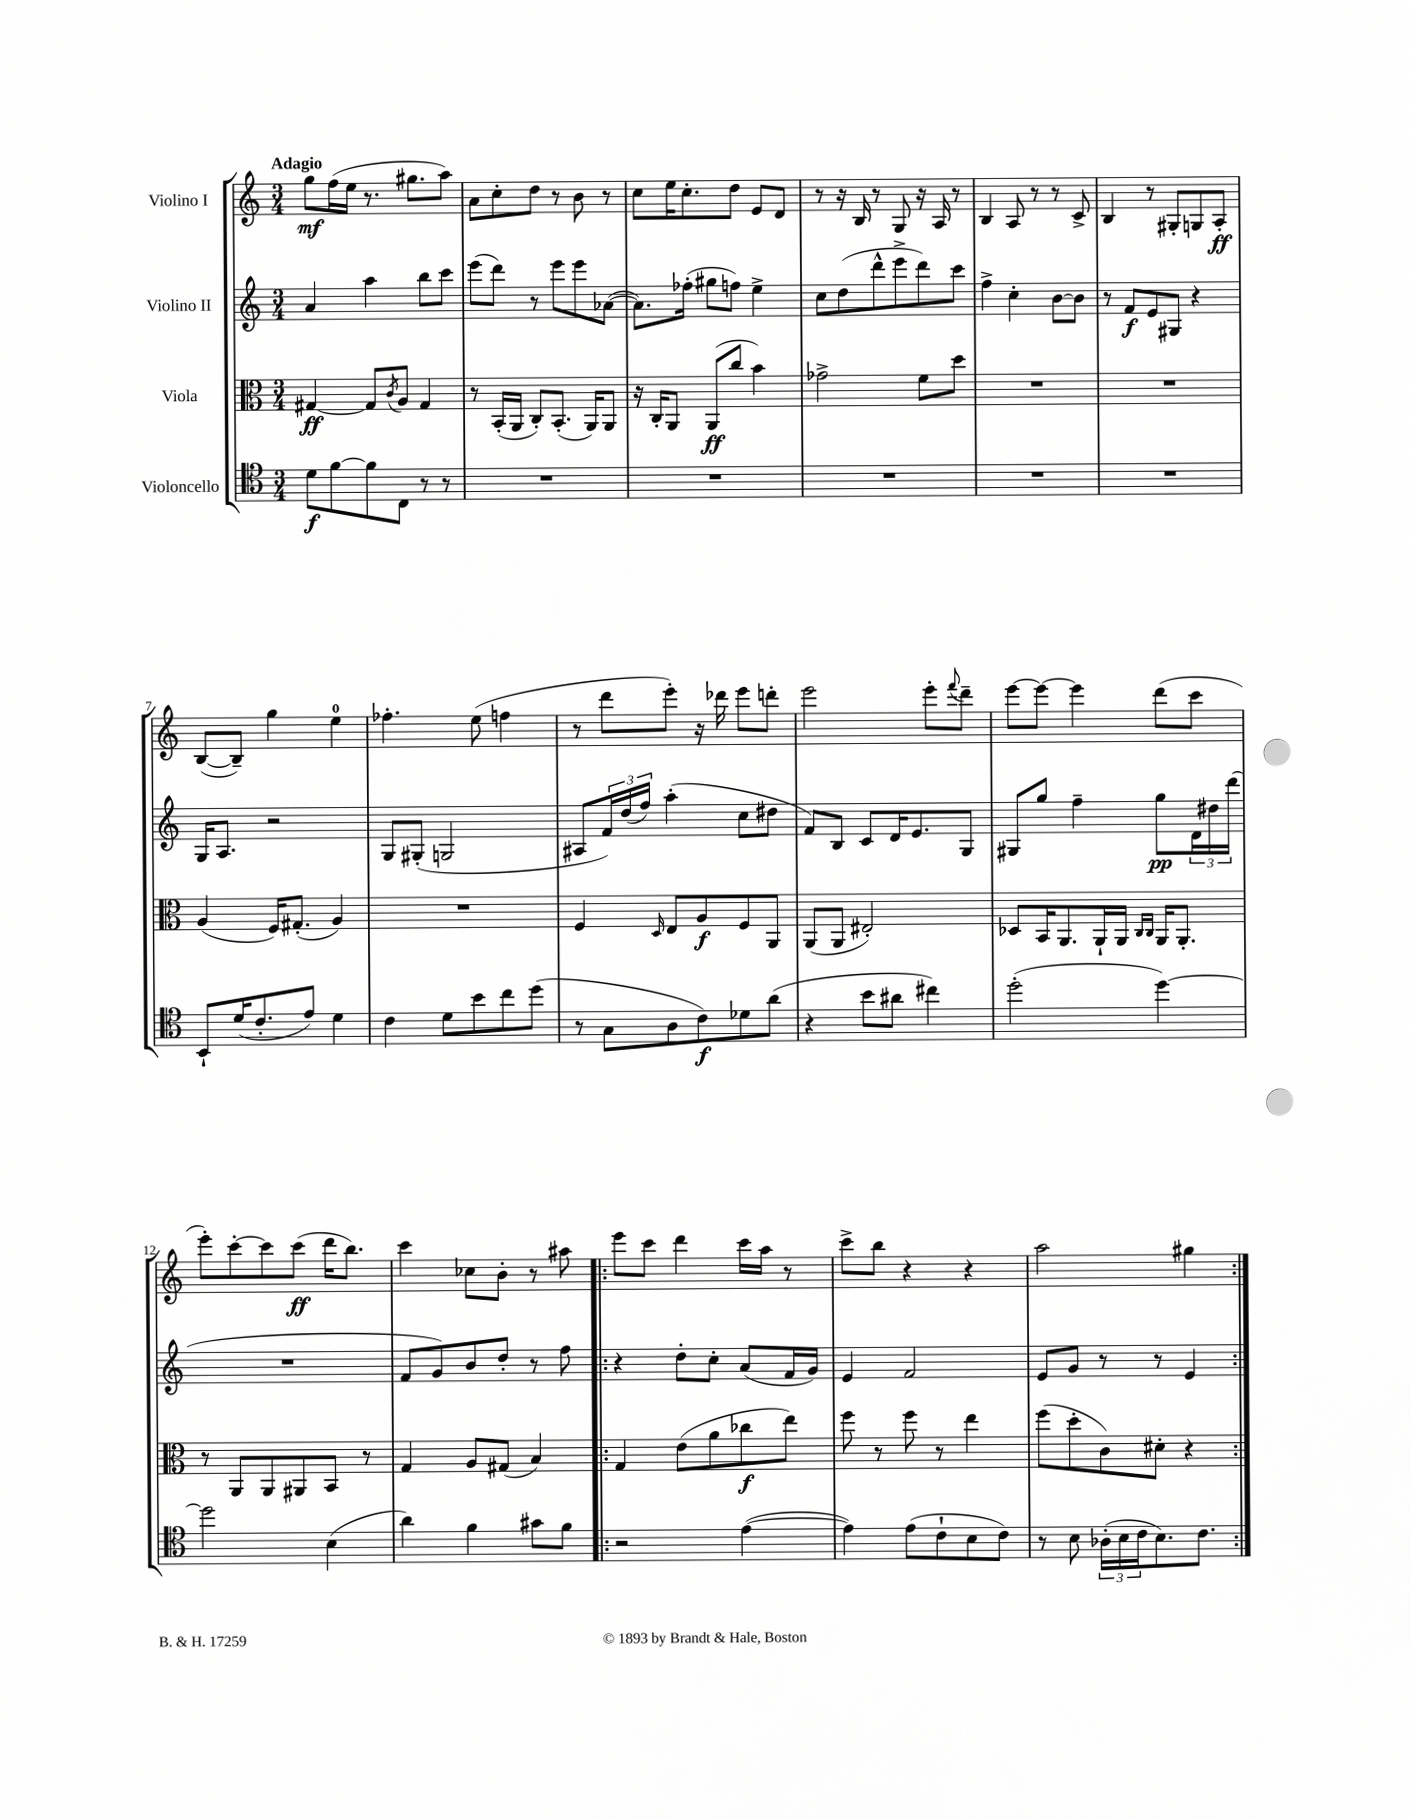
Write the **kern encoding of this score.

**kern	**kern	**kern	**kern
*staff4	*staff3	*staff2	*staff1
*clefC4	*clefC3	*clefG2	*clefG2
*k[]	*k[]	*k[]	*k[]
*M3/4	*M3/4	*M3/4	*M3/4
8d\L	[4G#/	4a/	8gg\L
[8f\	.	.	(16ff\L
.	.	.	16ee\JJ
8f\]	8G#/]L	4aa\	8.r
.	8qc/	.	.
8C\J	8A/J	.	.
.	.	.	8.gg#\L
8r	4G#/	8bb\L	.
8r	.	8ccc\J	8aa\J)
=	=	=	=
2.r	8r	(8eee\L	8a\L
.	(16BB'/LL	8ddd\J)	8cc'\
.	16AA/JJ	.	.
.	8C'/L)	8r	8dd\J
.	(8.BB'/J	8eee\L	8r
.	.	8eee\	8b\
.	16AA/LK)	.	.
.	8AA/J	([8a-\J	8r
=	=	=	=
2.r	16r	8.a-\]L)	8cc\L
.	16C'/LK	.	.
.	8AA/J	.	16ee\K
.	.	(16ff-'\Jk	8.cc'\
.	(8AA/L	8gg#\L	.
.	8cc/J	8ff\J)	8dd\J
.	4b\)	4ee^\	8e/L
.	.	.	8d/J
=	=	=	=
2.r	2g-^\	8cc\L	8r
.	.	(8dd\	16r
.	.	.	16B/
.	.	8ddd^^\	8r
.	.	8eee^\	8G/
.	8f\L	8ddd\)	16r
.	.	.	16A/
.	8dd\J	8ccc\J	8r
=	=	=	=
2.r	2.r	4ff^\	4B/
.	.	4cc'\	8A/
.	.	.	8r
.	.	[8b\L	8r
.	.	8b\]J	8c^/
=	=	=	=
2.r	2.r	8r	4B/
.	.	8f/L	.
.	.	8e/	8r
.	.	8G#/J	8G#'/L
.	.	4r	8G/
.	.	.	8A'/J
=	=	=	=
8BB`/L	(4A/	16G/LK	([8B/L
.	.	8.A/J	.
(16d/K	.	.	8B~/]J)
8.c'/	.	.	.
.	16F/LK)	2r	4gg\
.	(8.G#'/J	.	.
8e/J)	.	.	.
4d\	4A/)	.	4ee\
=	=	=	=
4c\	2.r	8G/L	4.ff-'\
.	.	(8G#'/J	.
8d\L	.	2G/	.
8b\	.	.	(8ee\
8cc\	.	.	4ff\
(8dd\J	.	.	.
=	=	=	=
8r	4F/	8A#/L	8r
8G\L	.	24f/L)	8ddd\L
.	.	(24dd/	.
.	.	24ff/JJ)	.
.	16qqD/	.	.
8A\	8E/L	(4aa'\	8eee'\J)
8c\)	8A/	.	16r
.	.	.	16ddd-\
8d-\	8F/	8cc\L	8eee\L
(8a\J	8AA/J	8dd#\J	8ddd'\J
=	=	=	=
4r	(8AA/L	8f/L)	2eee\
.	8AA/J	8B/J	.
8b\L	2E#'/)	8c/L	.
8a#\J	.	16d/K	.
.	.	8.e/	.
4cc#\)	.	.	8eee'\L
.	.	.	8qqfff/
.	.	8G/J	8ddd~\J
=	=	=	=
(2dd'\	8D-/L	8G#/L	[8eee\L
.	16BB/K	8gg/J	8eee\_J
.	8.AA/	.	.
.	.	4ff~\	4eee\]
.	16AA`/L	.	.
.	16AA/JJ	.	.
.	16qqC/LL	.	.
.	16qqC/JJ	.	.
[4dd\)	16AA/LK	8gg\L	(8ddd\L
.	8.AA'/J	.	.
.	.	24d\L	8ccc\J
.	.	24dd#\	.
.	.	(24ddd\JJ	.
=	=	=	=
2dd\]	8r	2.r	8eee'\L)
.	8AA/L	.	[8ccc'\
.	8AA/	.	8ccc\]
.	8AA#/	.	(8ccc\J
(4B\	8BB/J	.	16ddd\LK
.	.	.	8.bb\J)
.	8r	.	.
=	=	=	=
4a\)	4G/	8f/L	4ccc\
.	.	8g/)	.
4f\	8A/L	8b/	8cc-\L
.	(8G#/J	8dd'/J	8b'\J
8g#\L	4B/)	8r	8r
8f\J	.	8ff\	8aa#\
=!|:	=!|:	=!|:	=!|:
2r	4G/	4r	8eee\L
.	.	.	8ccc\J
.	(8e\L	8dd'\L	4ddd\
.	8a\	8cc'\J	.
([4e\	8cc-\	(8a/L	16ccc\LL
.	.	.	16aa\JJ
.	8ee\J)	16f/L	8r
.	.	16g/JJ)	.
=	=	=	=
4e\])	8ff\	4e/	8ccc^\L
.	8r	.	8bb\J
(8e\L	8ff\	2f/	4r
8c`\	8r	.	.
8B\	4ee\	.	4r
8c\J)	.	.	.
=	=	=	=
8r	(8ff\L	8e/L	2aa\
8B\	8dd'\	8g/J	.
(24A-'\LL	8c\)	8r	.
24B\	.	.	.
24c\J	.	.	.
8.B\)	8d#'\J	8r	.
.	4r	4e/	4gg#\
8.c\J	.	.	.
==:|!	==:|!	==:|!	==:|!
*-	*-	*-	*-
